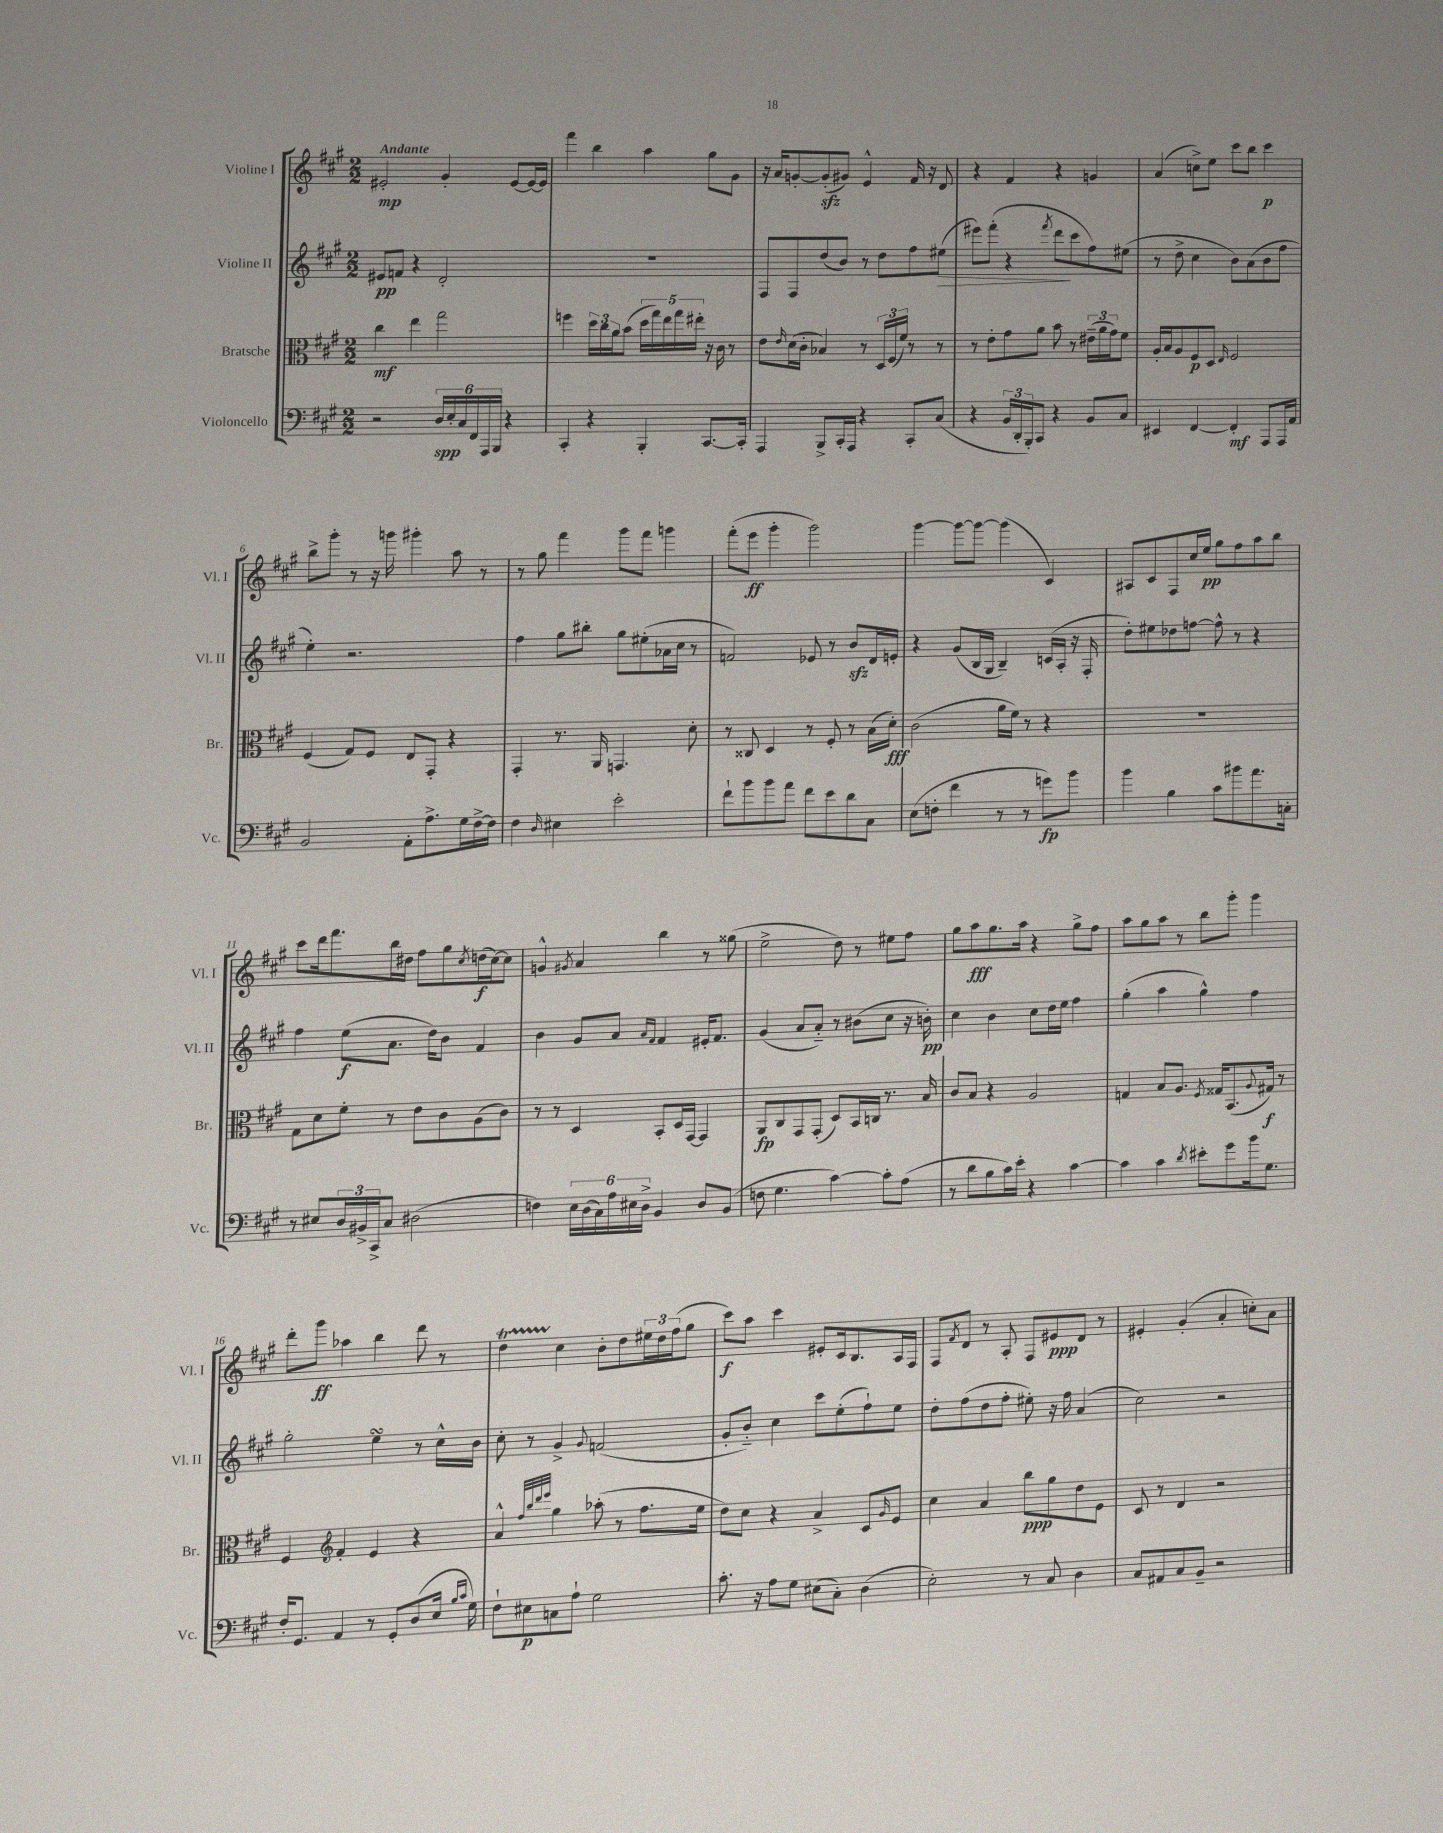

**kern	**dynam	**kern	**dynam	**kern	**dynam	**kern	**dynam
*part4	*part4	*part3	*part3	*part2	*part2	*part1	*part1
*staff4	*staff4	*staff3	*staff3	*staff2	*staff2	*staff1	*staff1
*I"Violoncello	*	*I"Bratsche	*	*I"Violine II	*	*I"Violine I	*
*I'Vc.	*	*I'Br.	*	*I'Vl. II	*	*I'Vl. I	*
*clefF4	*	*clefC3	*	*clefG2	*	*clefG2	*
*k[f#c#g#]	*	*k[f#c#g#]	*	*k[f#c#g#]	*	*k[f#c#g#]	*
*M2/2	*	*M2/2	*	*M2/2	*	*M2/2	*
=1	=1	=1	=1	=1	=1	=1	=1
!	!	!	!	!	!	!LO:TX:a:B:t=Andante	!
2r	.	4cc#\	mf	8e#X/L	pp	2e#X'/	mp
.	.	.	.	8fn/J	.	.	.
.	.	4ee\	.	4r	.	.	.
24D/LL	spp	2gg#\	.	2d'/	.	4g#'/	.
24E'/	.	.	.	.	.	.	.
24C#/	.	.	.	.	.	.	.
24FF#/	.	.	.	.	.	.	.
24AAA/	.	.	.	.	.	.	.
24BBB/JJ	.	.	.	.	.	.	.
4r	.	.	.	.	.	[8e#/L	.
.	.	.	.	.	.	16e#/L_	.
.	.	.	.	.	.	16e#/JJ]	.
=2	=2	=2	=2	=2	=2	=2	=2
4CC#'/	.	4ffn\	.	1r	.	4fff#\	.
4r	.	24dd\LL	.	.	.	4bb\	.
.	.	24cc#\	.	.	.	.	.
.	.	24a\J	.	.	.	.	.
.	.	(8b\J	.	.	.	.	.
4BBB'/	.	20dd\LL	.	.	.	4aa\	.
.	.	20gg#\)	.	.	.	.	.
.	.	20ee\	.	.	.	.	.
.	.	20gg#\	.	.	.	.	.
.	.	20ee#X'\JJ	.	.	.	.	.
[8.CC#/L	.	16r	.	.	.	8gg#\L	.
.	.	16c#\	.	.	.	.	.
.	.	8r	.	.	.	8g#\J	.
16CC#'/Jk]	.	.	.	.	.	.	.
=3	=3	=3	=3	=3	=3	=3	=3
4AAA/	.	8e\L	.	8F#/L	.	16r	.
.	.	.	.	.	.	16a/KL	.
.	.	16qqe/	.	.	.	.	.
.	.	(16d\L	.	8F#/	.	[8gn'/	.
.	.	16c#'\JJ	.	.	.	.	.
8BBB^/L	.	4B-X/)	.	(8dd/	.	(8gzz'/]	.
16CC#'/L	.	.	.	8b/J)	.	8g#X/J)	.
16AAA/JJ	.	.	.	.	.	.	.
4r	.	8r	.	8r	.	4e^^/	.
.	.	24D/LL	.	8dd\L	.	.	.
.	.	(24F#/	.	.	.	.	.
.	.	24f#/JJ)	.	.	.	.	.
8CC#'/L	.	8r	.	8ff#\	.	16f#/	.
.	.	.	.	.	.	16r	.
!	!	!	!	!	!LO:HP:b	!	!
(8C#/J	.	8r	.	(8ee#X\J	>	8d/	.
=4	=4	=4	=4	=4	=4	=4	=4
4r	.	8r	.	8eee#X\L)	.	4r	.
.	.	8e'\L	.	(8fff#'\J	.	.	.
24BB/LL	.	8g#\	.	4r	.	4f#/	.
24DD'/	.	.	.	.	.	.	.
24BBB'/J)	.	.	.	.	.	.	.
8CC#/J	.	8a\J	.	.	.	.	.
.	.	.	.	8qfff#/	.	.	.
4r	.	8b\	.	8ddd\L	.	4r	.
.	.	8r	.	8ccc#\	]	.	.
8BB/L	.	(24e#X~\LL	.	8ff#\)	.	4gn/	.
.	.	24a\	.	.	.	.	.
.	.	24g#\J)	.	.	.	.	.
8C#/J	.	8f#\J	.	(8ee#X\J	.	.	.
=5	=5	=5	=5	=5	=5	=5	=5
4EE#X/	.	16A'/LL	.	8r	.	(4a/	.
.	.	16B/J	.	.	.	.	.
.	.	8A/	.	8dd^\	.	.	.
[4FF#/	.	8F#/	p	4cc#\	.	8ccn^\L)	.
.	.	8D/J	.	.	.	8ee\J	.
.	.	16qqE/	.	.	.	.	.
4FF#'/]	mf	2F#/	.	8b\L)	.	8ccc#\L	.
.	.	.	.	(8a\	.	8bb\J	.
8AAA/L	.	.	.	8b\	.	4ccc#\	p
16AAA/L	.	.	.	8ff#\J	.	.	.
16AA/JJ	.	.	.	.	.	.	.
!!LO:LB:g=z
=6	=6	=6	=6	=6	=6	=6	=6
2BB/	.	(4F#/	.	4ee'\)	.	8bb^\L	.
.	.	.	.	.	.	8ggg#'\J	.
.	.	8G#/L)	.	2.r	.	8r	.
.	.	8F#/J	.	.	.	16r	.
.	.	.	.	.	.	16gggn\	.
8AA'\L	.	8E/L	.	.	.	4ggg#X'\	.
8.A^\	.	8GG#'/J	.	.	.	.	.
.	.	4r	.	.	.	8aa\	.
16G#\L	.	.	.	.	.	.	.
[16F#^\	.	.	.	.	.	8r	.
16F#\JJ]	.	.	.	.	.	.	.
=7	=7	=7	=7	=7	=7	=7	=7
4F#\	.	4GG#'/	.	4ff#\	.	8r	.
.	.	.	.	.	.	8gg#\	.
16qqD/	.	.	.	.	.	.	.
4E#X\	.	8.r	.	8gg#\L	.	4fff#\	.
.	.	.	.	8bb#X'\J	.	.	.
.	.	16AA/	.	.	.	.	.
2e'\	.	4.GGn/	.	8gg#\L	.	8ggg#\L	.
.	.	.	.	(8ee#X'\	.	8fff#\J	.
.	.	.	.	16a-X\L	.	4gggn\	.
.	.	.	.	16cc#\JJ	.	.	.
.	.	8d'\	.	8r	.	.	.
=8	=8	=8	=8	=8	=8	=8	=8
8f#`\L	.	8r	.	2fn/)	.	(8fff#'\L	.
8b\	.	8C##X/	.	.	.	8eee\J	ff
8b\	.	4D/	.	.	.	4ggg#'\	.
8a\J	.	.	.	.	.	.	.
8f#\L	.	8r	.	8e-X/	.	2ggg#\)	.
8e\	.	8F#'/	.	8r	.	.	.
8d\	.	8r	.	8bzz/L	.	.	.
8C#\J	.	(16B\LL	.	16d/L	.	.	.
.	.	16d'\JJ)	fff	16en'/JJ	.	.	.
=9	=9	=9	=9	=9	=9	=9	=9
(8E\L	.	(2c#\	.	4r	.	[4ggg#\	.
8Fn'\J	.	.	.	.	.	.	.
4f#\	.	.	.	(8g#/L	.	8ggg#\L_	.
.	.	.	.	16B/L	.	8ggg#\J_	.
.	.	.	.	16G#/JJ	.	.	.
8r	.	16a\LL	.	4B~/)	.	(4ggg#\]	.
.	.	16f#\JJ)	.	.	.	.	.
8r	.	8r	.	.	.	.	.
8gn\L)	fp	4r	.	(16cn/LL	.	4c#/)	.
.	.	.	.	16A'/JJ	.	.	.
8b\J	.	.	.	16r	.	.	.
.	.	.	.	16F#'/	.	.	.
=10	=10	=10	=10	=10	=10	=10	=10
4b\	.	1r	.	8dd'\L)	.	8A#X/L	.
.	.	.	.	8ee#X\	.	8c#/	.
4B\	.	.	.	8dd-X\	.	8F#/	.
.	.	.	.	[8ffn\J	.	16cc#/L	.
.	.	.	.	.	.	16ee/JJ	pp
8c#\L	.	.	.	8ff^^\]	.	8gg#\L	.
8b#X\	.	.	.	8r	.	8ff#\	.
8.a\	.	.	.	4r	.	8aa\	.
.	.	.	.	.	.	8bb\J	.
16Cn'\Jk	.	.	.	.	.	.	.
!!LO:LB:g=z
=11	=11	=11	=11	=11	=11	=11	=11
8r	.	8G#\L	.	4ff#\	.	8ccc#\L	.
8E#X/L	.	8d\	.	.	.	16ddd\k	.
.	.	.	.	.	.	8.fff#\	.
24D/L	.	8f#'\J	.	(8ee\L	f	.	.
24BB#X^/	.	.	.	.	.	.	.
24CC#^/J	.	.	.	.	.	.	.
8C#/J	.	8r	.	8.a\J	.	16bb\L	.
.	.	.	.	.	.	16dd#X\JJ	.
(2D#X\	.	8e\L	.	.	.	8ff#\L	.
.	.	.	.	16dd\KL)	.	.	.
.	.	8c#\	.	8b\J	.	8gg#\	.
.	.	.	.	.	.	8qcc#/	.
.	.	(8A\	.	4f#/	.	(16ddn\L	f
.	.	.	.	.	.	[16cc#\J)	.
.	.	8c#\J)	.	.	.	8cc#\J]	.
=12	=12	=12	=12	=12	=12	=12	=12
4Fn\)	.	8r	.	4b\	.	4gn^^/	.
.	.	8r	.	.	.	.	.
.	.	.	.	.	.	8qg#X/	.
24E\LL	.	4D/	.	8g#/L	.	4a/	.
(24D\	.	.	.	.	.	.	.
24C#\)	.	.	.	.	.	.	.
24A\	.	.	.	8a/J	.	.	.
24E#X\	.	.	.	.	.	.	.
24D^\JJ	.	.	.	.	.	.	.
.	.	.	.	16qqa/LL	.	.	.
.	.	.	.	16qqf#/JJ	.	.	.
4BB/	.	8BB'/L	.	4f#/	.	4bb\	.
.	.	16D/L	.	.	.	.	.
.	.	[16GG#/JJ	.	.	.	.	.
8D/L	.	4GG#/]	.	16e#X'/KL	.	8r	.
.	.	.	.	8.f#/J	.	.	.
(8BB/J	.	.	.	.	.	(8gg##X\	.
=13	=13	=13	=13	=13	=13	=13	=13
8Fn\	.	8AA/L	fp	(4g#/	.	2ee^\	.
4.G#\	.	8C#/	.	.	.	.	.
.	.	8GG#/	.	8a/L	.	.	.
.	.	(8GG#'/J	.	8a/J)	.	.	.
[4c#\)	.	8D/L)	.	8r	.	8dd\)	.
.	.	16BB/L	.	(8b#X\L	.	8r	.
.	.	16Cn/JJ	.	.	.	.	.
8c#'\L]	.	8.r	.	8cc#\J	.	8ee#X\L	.
(8A\J	.	.	.	16r	.	8ff#\J	.
.	.	16B/	.	16bn'\)	pp	.	.
=14	=14	=14	=14	=14	=14	=14	=14
8r	.	8c#/L	.	4cc#\	.	8gg#\L	.
8d\L	.	8B/J	.	.	.	8aa\	fff
8B\	.	4r	.	4b\	.	8.gg#\	.
16c#\L)	.	.	.	.	.	.	.
16e'\JJ	.	.	.	.	.	16aa\Jk	.
4r	.	2A/	.	8cc#\L	.	4r	.
.	.	.	.	16dd\L	.	.	.
.	.	.	.	16ee\JJ	.	.	.
[4c#\	.	.	.	4ff#\	.	8gg#^\L	.
.	.	.	.	.	.	8ff#\J	.
=15	=15	=15	=15	=15	=15	=15	=15
4c#\]	.	4Gn/	.	(4gg#'\	.	8aa\L	.
.	.	.	.	.	.	8gg#\	.
4c#\	.	8B/L	.	4aa\	.	8aa\J	.
.	.	8.A/J	.	.	.	8r	.
8qd/	.	.	.	.	.	.	.
8e#X'\L	.	.	.	4gg#^^\)	.	8bb\L	.
.	.	8qF#/	.	.	.	.	.
.	.	16G##X/KL	.	.	.	.	.
8g#\	.	(8.BB/	.	.	.	8ggg#'\J	.
16b\k	.	.	.	4ff#\	.	4ggg#\	.
.	.	8qqA/	.	.	.	.	.
8.G#\J	.	16G#X/Jk)	f	.	.	.	.
.	.	8r	.	.	.	.	.
!!LO:LB:g=z
=16	=16	=16	=16	=16	=16	=16	=16
16F#'/KL	.	4F#/	.	2gg#'\	.	8ddd'\L	.
8.GG#/J	.	.	.	.	.	.	.
.	.	.	.	.	.	8ggg#\J	ff
*	*	*clefG2	*	*	*	*	*
4AA/	.	4f#'/	.	.	.	4aa-X\	.
8r	.	4e/	.	4eesSSS\	.	4bb\	.
8GG#'/L	.	.	.	.	.	.	.
(8D/	.	4r	.	8r	.	8ddd\	.
16E/Jk	.	.	.	16cc#^^\LL	.	8r	.
16qqB/LL	.	.	.	.	.	.	.
16qqc#/JJ	.	.	.	.	.	.	.
16G#\)	.	.	.	16b\JJ	.	.	.
=17	=17	=17	=17	=17	=17	=17	=17
8F#`\L	.	4a^^/	.	8cc#'\	.	4ddT\	.
8E#X\	p	.	.	8r	.	.	.
.	.	32qqff#/LLL	.	.	.	.	.
.	.	32qqbb/	.	.	.	.	.
.	.	32qqddd/	.	.	.	.	.
.	.	32qqeee/JJJ	.	.	.	.	.
8Cn\	.	4gg#\	.	4g#^/	.	4cc#\	.
8A`\J	.	.	.	.	.	.	.
.	.	.	.	8qqg#/	.	.	.
2G#\	.	(8aa-X'\	.	(2fn/	.	8b'\L	.
.	.	8r	.	.	.	8dd\	.
.	.	8.ff#\L	.	.	.	24ee#X\L	.
.	.	.	.	.	.	24dd\	.
.	.	.	.	.	.	(24ff#\J	.
.	.	.	.	.	.	8gg#\J	.
.	.	16ee\Jk	.	.	.	.	.
=18	=18	=18	=18	=18	=18	=18	=18
8.c#'\	.	8dd\L)	.	8g#'/L	.	8ccc#\L)	f
.	.	8cc#\J	.	8b/J)	.	8aa\J	.
16r	.	.	.	.	.	.	.
8A\L	.	4r	.	4cc#\	.	4ccc#\	.
8G#\J	.	.	.	.	.	.	.
(8E#X\L	.	4a^/	.	8ccc#\L	.	8e#X'/L	.
8C#'\J)	.	.	.	(8ee'\	.	16c#/k	.
.	.	.	.	.	.	8.B/	.
(4D\	.	8c#/L	.	8ff#`\)	.	.	.
.	.	16qqg#/	.	.	.	.	.
.	.	8e/J	.	8ee\J	.	16A/L	.
.	.	.	.	.	.	16F#/JJ	.
=19	=19	=19	=19	=19	=19	=19	=19
2E'\)	.	4cc#\	.	8dd'\L	.	8F#/L	.
.	.	.	.	.	.	8qf#/	.
.	.	.	.	(8ff#\	.	8d/J	.
.	.	4a/	.	8dd\	.	8r	.
.	.	.	.	8ff#'\J	.	8A'/	.
8r	.	8bb\L	ppp	8ee#X'\)	.	8F#/L	.
8C#/	.	8gg#\	.	16r	.	8e#X/	ppp
.	.	.	.	16ff#\	.	.	.
4D\	.	8dd\	.	(4a/	.	8d/J	.
.	.	8e\J	.	.	.	8r	.
=20	=20	=20	=20	=20	=20	=20	=20
8C#/L	.	8c#/	.	2cc#\)	.	4e#X'/	.
8AA#X/	.	8r	.	.	.	.	.
8C#/	.	4d/	.	.	.	(4g#'/	.
8BB~/J	.	.	.	.	.	.	.
2r	.	2r	.	2r	.	4a'/	.
.	.	.	.	.	.	8ccn'\L)	.
.	.	.	.	.	.	8a\J	.
==	==	==	==	==	==	==	==
*-	*-	*-	*-	*-	*-	*-	*-
